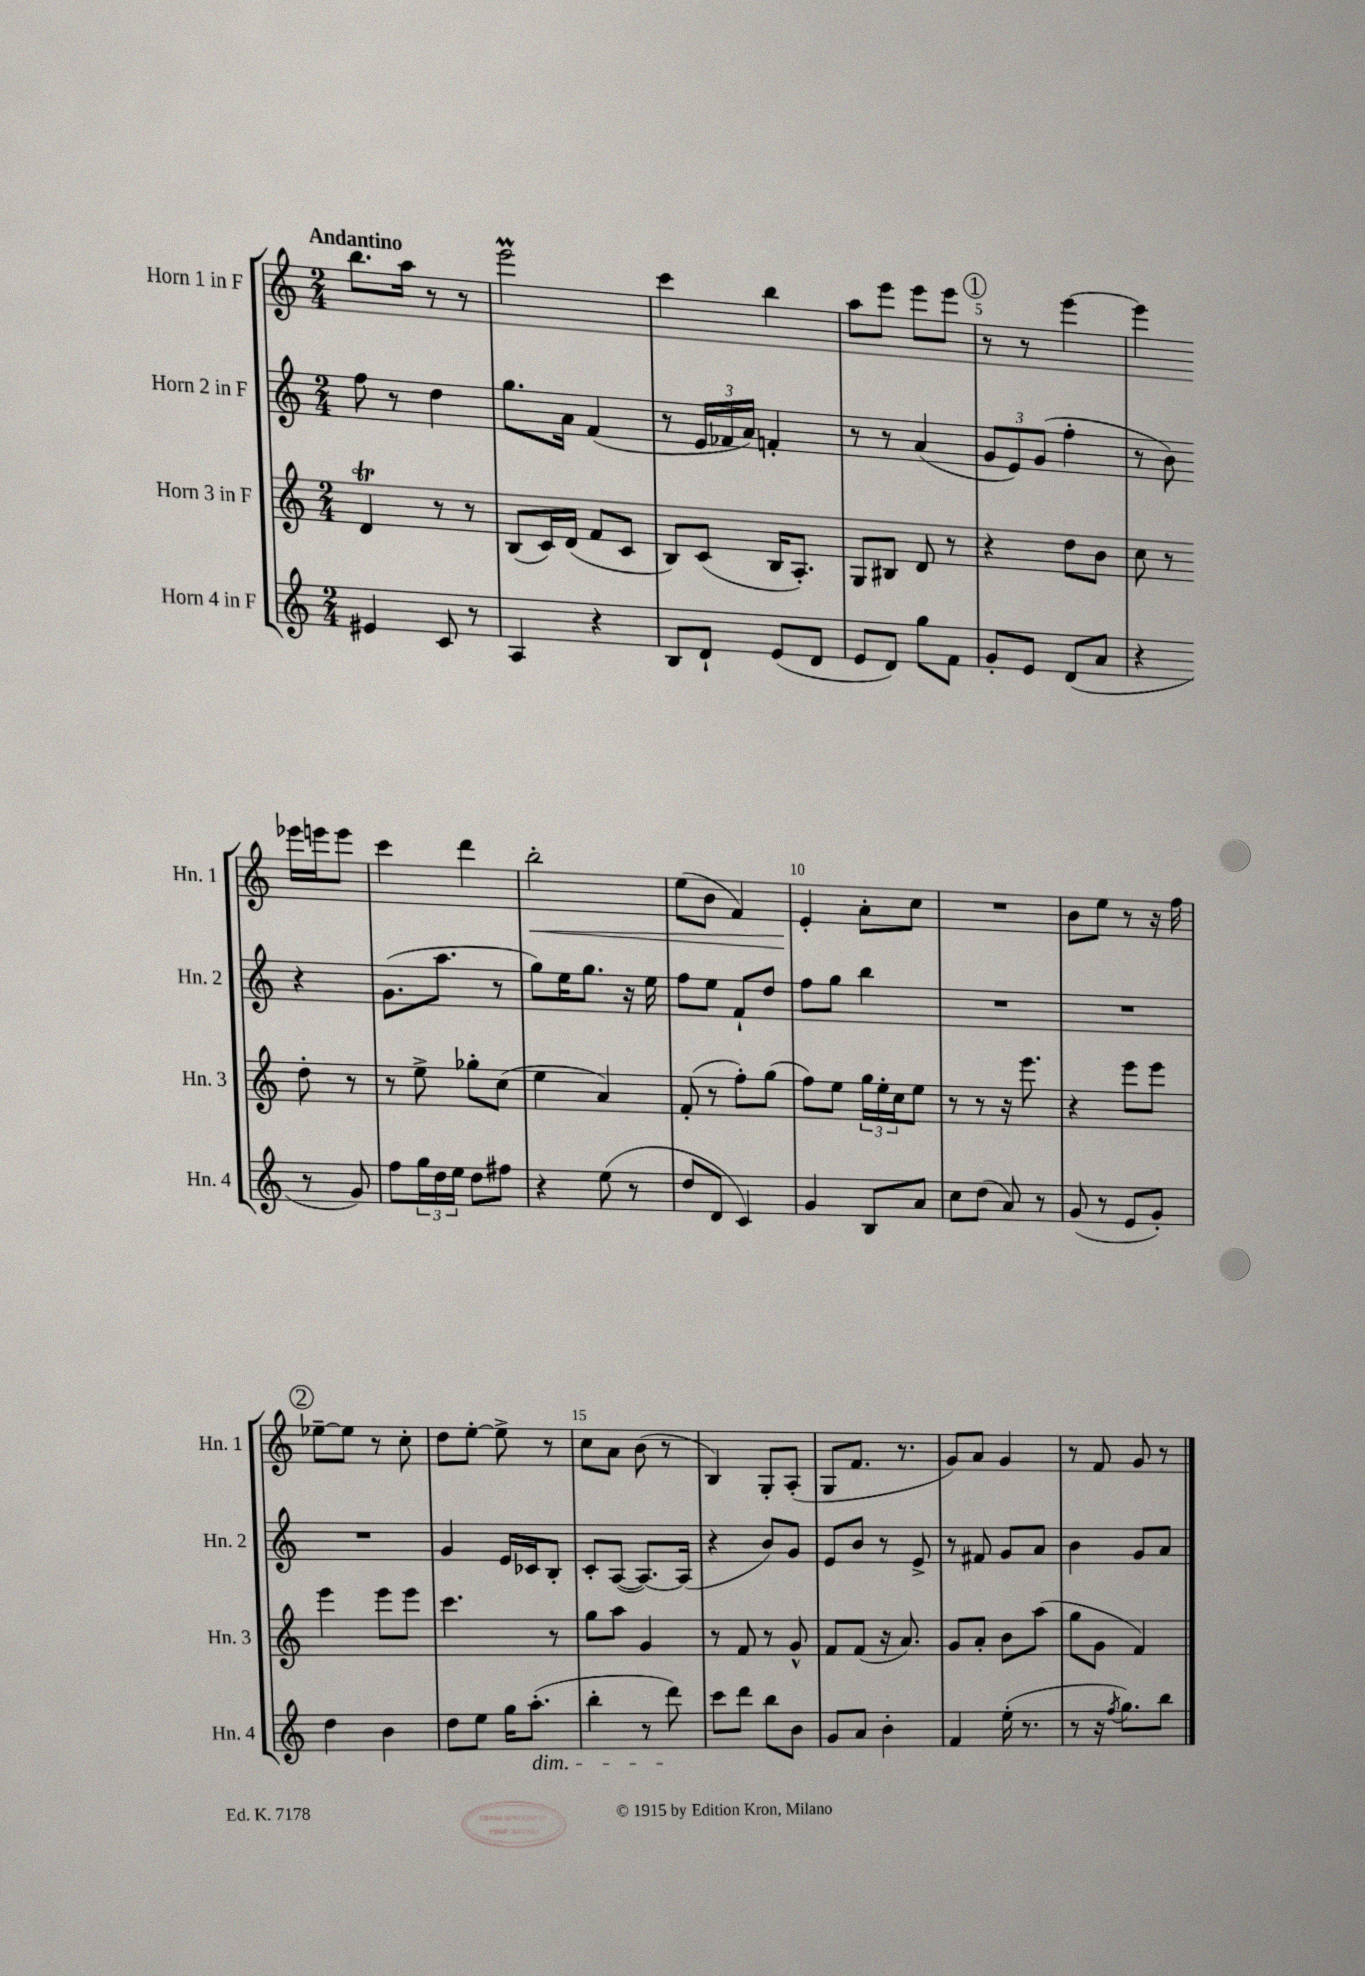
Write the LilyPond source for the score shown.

<<
\new StaffGroup <<
\new Staff = "s0" \with { instrumentName = "Horn 1 in F" shortInstrumentName = "Hn. 1" } {
    \clef treble \key c \major \numericTimeSignature \time 2/4 \tempo "Andantino"
    b''8. a''16 r8 r8 |
    e'''2\prall |
    c'''4 b''4 |
    a''8 e'''8 e'''8 e'''8 |
    \mark \markup { \circle "1" } r8 r8 e'''4~ |
    e'''4 ees'''16 e'''16 e'''8 |
    c'''4 d'''4 |
    b''2-.\< |
    e''8( b'8 f'4) |
    e'4-.\! a'8-. c''8 |
    R2 |
    b'8 e''8 r8 r16 f''16 |
    \mark \markup { \circle "2" } ees''8~-- ees''8 r8 c''8-. |
    d''8 e''8~-. e''8-> r8 |
    c''8 a'8 b'8( r8 |
    b4) g8-. a8-.( |
    g8 f'8. r8. |
    g'8) a'8 g'4 |
    r8 f'8 g'8 r8 \bar "|." |
}
\new Staff = "s1" \with { instrumentName = "Horn 2 in F" shortInstrumentName = "Hn. 2" } {
    \clef treble \key c \major \numericTimeSignature \time 2/4
    f''8 r8 d''4 |
    g''8. a'16 f'4( |
    r8 \tuplet 3/2 { e'16 fes'16 a'16) } f'4-. |
    r8 r8 a'4( |
    \mark \markup { \circle "1" } \tuplet 3/2 { g'8 e'8) g'8( } f''4-. |
    r8 b'8) r4 |
    g'8.( a''8. r8 |
    g''8) e''16 g''8. r16 e''16 |
    f''8 e''8 f'8-! d''8 |
    f''8 g''8 b''4 |
    R2 |
    R2 |
    \mark \markup { \circle "2" } R2 |
    g'4 e'16 ces'16 b8-. |
    c'8-. a8~( a8.~) a16( |
    r4 b'8) g'8 |
    e'8 b'8 r8 e'8-> |
    r8 fis'8 g'8 a'8 |
    b'4 g'8 a'8 \bar "|." |
}
\new Staff = "s2" \with { instrumentName = "Horn 3 in F" shortInstrumentName = "Hn. 3" } {
    \clef treble \key c \major \numericTimeSignature \time 2/4
    d'4\trill r8 r8 |
    b8( c'16) d'16( f'8 c'8 |
    b8) c'8( b16 a8.-.) |
    g8 bis8 d'8 r8 |
    \mark \markup { \circle "1" } r4 d''8 b'8 |
    c''8 r8 d''8-. r8 |
    r8 e''8-> ges''8-. c''8( |
    e''4 a'4) |
    f'8-.( r8 f''8-.) g''8( |
    f''8) e''8 \tuplet 3/2 { g''16 e''16-. c''16 } e''8 |
    r8 r8 r16 e'''8. |
    r4 e'''8 e'''8 |
    \mark \markup { \circle "2" } e'''4 e'''8 e'''8 |
    c'''4. r8 |
    g''8 a''8 g'4 |
    r8 f'8 r8 g'8-^ |
    f'8 f'8( r16 a'8.) |
    g'8 a'8-. b'8 a''8( |
    g''8 g'8 f'4) \bar "|." |
}
\new Staff = "s3" \with { instrumentName = "Horn 4 in F" shortInstrumentName = "Hn. 4" } {
    \clef treble \key c \major \numericTimeSignature \time 2/4
    eis'4 c'8 r8 |
    a4 r4 |
    b8 d'8-! e'8( d'8 |
    e'8 d'8) g''8 f'8 |
    \mark \markup { \circle "1" } g'8-. e'8 d'8( a'8 |
    r4 r8 g'8) |
    f''8 \tuplet 3/2 { g''16 d''16 e''16 } d''8 fis''8 |
    r4 e''8( r8 |
    d''8 d'8 c'4) |
    g'4 b8 a'8 |
    c''8 d''8( a'8) r8 |
    g'8( r8 e'8 g'8-.) |
    \mark \markup { \circle "2" } d''4 b'4 |
    d''8 e''8 g''16 a''8.-.\dim( |
    b''4-. r8 d'''8\!) |
    c'''8 d'''8 b''8 b'8 |
    g'8 a'8 b'4-. |
    f'4 e''16-.( r8. |
    r8 r16 \acciaccatura { f''8 } g''8.) b''8 \bar "|." |
}
>>
>>
\layout { \context { \Score \override BarNumber.break-visibility = ##(#f #t #t) barNumberVisibility = #(every-nth-bar-number-visible 5) } }
